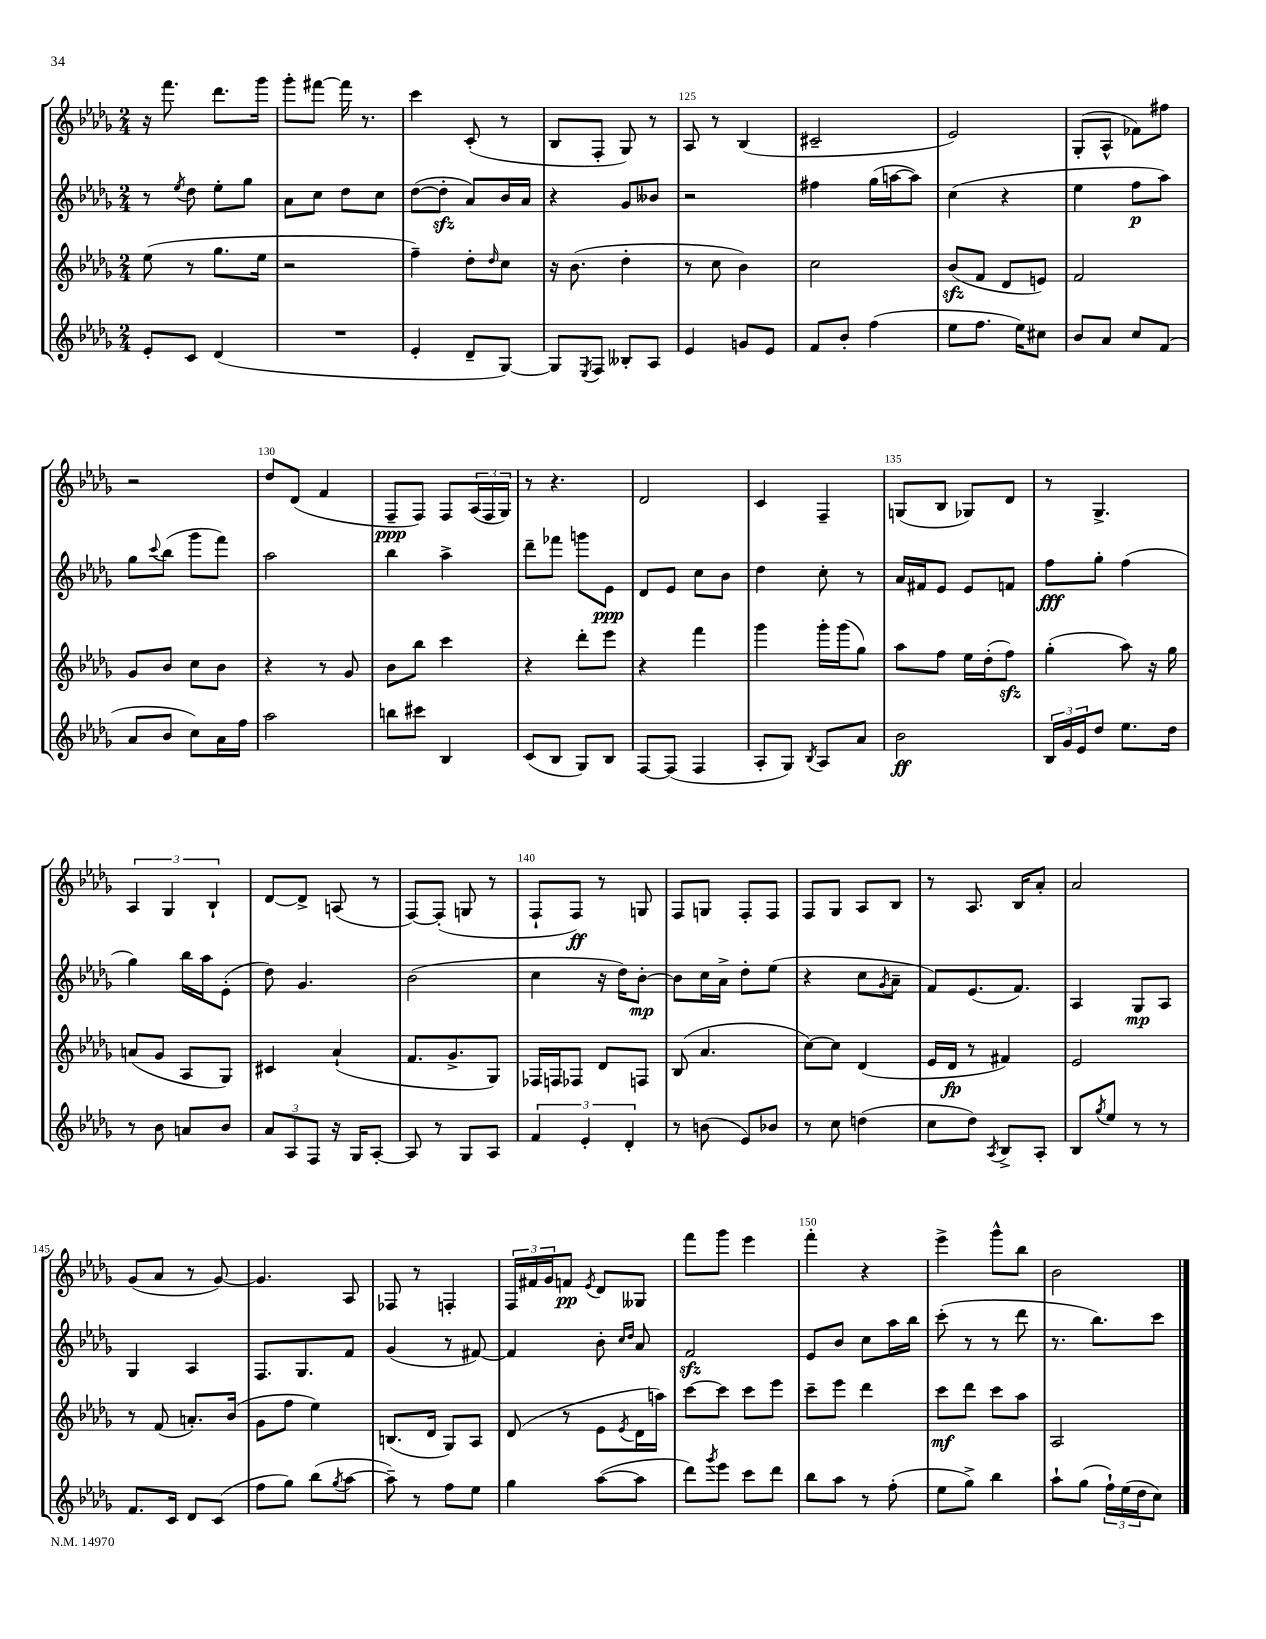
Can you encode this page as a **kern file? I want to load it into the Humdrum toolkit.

**kern	**kern	**kern	**kern
*staff4	*staff3	*staff2	*staff1
*clefG2	*clefG2	*clefG2	*clefG2
*k[b-e-a-d-g-]	*k[b-e-a-d-g-]	*k[b-e-a-d-g-]	*k[b-e-a-d-g-]
*M2/4	*M2/4	*M2/4	*M2/4
8e-'	(8ee-	8r	16r
.	.	.	8.fff
.	.	8qee-	.
8c	8r	8dd-	.
(4d-	8.gg-	8ee-'	8.ddd-
.	.	8gg-	.
.	16ee-	.	16ggg-
=	=	=	=
2r	2r	8a-	8ggg-'
.	.	8cc	[8fff#
.	.	8dd-	16fff#]
.	.	.	8.r
.	.	8cc	.
=	=	=	=
4e-'	4ff~)	([8dd-	4ccc
.	.	8dd-']	.
8d-~	8dd-'	8a-)	(8c'
.	16qqdd-	.	.
[8G-)	8cc	16b-	8r
.	.	16a-	.
=	=	=	=
8G-]	16r	4r	8B-
.	(8.b-	.	.
8qE-	.	.	.
8F	.	.	8F'
8B--'	4dd-'	8g-	8G-)
8A-	.	8b--	8r
=	=	=	=
4e-	8r	2r	8A-
.	8cc	.	8r
8g	4b-)	.	(4B-
8e-	.	.	.
=	=	=	=
8f	2cc	4ff#	2c#~
8b-'	.	.	.
(4ff	.	(16gg-	.
.	.	[16aa	.
.	.	8aa])	.
=	=	=	=
8ee-	(8b-	(4cc	2e-)
8.ff	8f	.	.
.	8d-	4r	.
16ee-)	.	.	.
8cc#	8e)	.	.
=	=	=	=
8b-	2f	4ee-	(8G-'
8a-	.	.	8A-^^
8cc	.	8ff	8f-)
(8f	.	8aa-)	8ff#
=	=	=	=
8a-	8g-	8gg-	2r
.	.	8qqccc	.
8b-	8b-	(8bb-	.
8cc)	8cc	8ggg-	.
16a-	8b-	8fff)	.
16ff	.	.	.
=	=	=	=
2aa-	4r	2aa-	8dd-
.	.	.	(8d-
.	8r	.	4f
.	8g-	.	.
=	=	=	=
8bb	8b-	4bb-	8F~
8ccc#	8bb-	.	8F)
4B-	4ccc	4aa-^	8F
.	.	.	(24A-
.	.	.	24F
.	.	.	24G-)
=	=	=	=
(8c	4r	8ddd-~	8r
8B-	.	8fff-	4.r
8G-)	8ddd-'	8ggg	.
8B-	8eee-	8e-	.
=	=	=	=
[8F	4r	8d-	2d-
(8F]	.	8e-	.
4F	4fff	8cc	.
.	.	8b-	.
=	=	=	=
8A-'	4ggg-	4dd-	4c
8G-)	.	.	.
8qB-	.	.	.
8A-	16ggg-'	8cc'	4F~
.	(16ggg-	.	.
8a-	8gg-)	8r	.
=	=	=	=
2b-	8aa-	16a-	(8G
.	.	16f#	.
.	8ff	8e-	8B-
.	16ee-	8e-	8G-)
.	(16dd-'	.	.
.	8ff)	8f	8d-
=	=	=	=
24B-	(4gg-'	8ff	8r
24g-	.	.	.
24e-	.	.	.
8dd-	.	8gg-'	4.G-^
8.ee-	8aa-)	(4ff	.
.	16r	.	.
16dd-	16gg-	.	.
=	=	=	=
8r	(8a	4gg-)	6A-
8b-	8g-	.	.
.	.	.	6G-
8a	8A-	16bb-	.
.	.	16aa-	.
.	.	.	6B-`
8b-	8G-)	(8e-'	.
=	=	=	=
12a-	4c#	8dd-)	[8d-
12A-	.	.	.
.	.	4.g-	8d-^]
12F	.	.	.
16r	(4a-`	.	(8A
16G-	.	.	.
[8A-'	.	.	8r
=	=	=	=
8A-]	8.f	(2b-	[8F)
8r	.	.	(8F']
.	8.g-^	.	.
8G-	.	.	8G
8A-	8G-)	.	8r
=	=	=	=
6f	16F-	4cc	8F`
.	16F	.	.
.	8F-	.	8F)
6e-'	.	.	.
.	8d-	16r	8r
.	.	16dd-)	.
6d-'	.	.	.
.	8F	[8b-'	8G
=	=	=	=
8r	(8B-	8b-]	8F
(8b	4.a-	16cc	8G
.	.	16a-^	.
8e-)	.	8dd-'	8F'
8b-	.	(8ee-	8F
=	=	=	=
8r	[8cc)	4r	8F
8cc	8cc]	.	8G-
(4dd	(4d-	8cc	8A-
.	.	8qg-	.
.	.	8a-~	8B-
=	=	=	=
8cc	16e-	8f)	8r
.	16d-	.	.
8dd-)	8r	(8.e-	8.A-
8qA-	.	.	.
8B-^	4f#)	.	.
.	.	8.f)	16B-
8A-'	.	.	8a-'
=	=	=	=
8B-	2e-	4A-	2a-
8qgg-	.	.	.
8ee-	.	.	.
8r	.	8G-	.
8r	.	8A-	.
=	=	=	=
8.f	8r	4G-	(8g-
.	(8f	.	8a-
16c	.	.	.
8d-	8.a')	4A-	8r
(8c	.	.	[8g-)
.	(16b-	.	.
=	=	=	=
8ff	8g-	8.F	4.g-]
8gg-)	8ff	.	.
.	.	8.G-	.
(8bb-	4ee-)	.	.
8qgg-	.	.	.
[8aa-	.	8f	8A-
=	=	=	=
8aa-~])	(8.B	(4g-	8F-
8r	.	.	8r
.	16d-	.	.
8ff	8G-)	8r	4F'
8ee-	8A-	[8f#)	.
=	=	=	=
4gg-	(8d-	4f#]	24F
.	.	.	24f#
.	.	.	24g-
.	8r	.	8f
.	.	.	8qe-
([8aa-	8e-	8b-'	8d-
.	.	16qqcc	.
.	8qe-	16qqdd-	.
8aa-]	16d-	8a-	8G--
.	16aa)	.	.
=	=	=	=
8ddd-)	[8ccc	2f	8fff
8qggg-	.	.	.
8eee-	8ccc]	.	8ggg-
8ccc	8ccc	.	4eee-
8ddd-	8eee-	.	.
=	=	=	=
8bb-	8ccc~	8e-	4fff'
8aa-	8eee-	8b-	.
8r	4ddd-	8cc	4r
(8ff'	.	16aa-	.
.	.	16bb-	.
=	=	=	=
8ee-	8ccc	(8ccc'	4eee-^
8gg-^)	8ddd-	8r	.
4bb-	8ccc	8r	8ggg-^^
.	8aa-	8ddd-	8bb-
=	=	=	=
8aa-`	2A-	8.r	2b-
(8gg-	.	.	.
.	.	8.bb-)	.
24ff`)	.	.	.
(24ee-	.	.	.
24dd-	.	.	.
8cc)	.	8ccc	.
==	==	==	==
*-	*-	*-	*-
